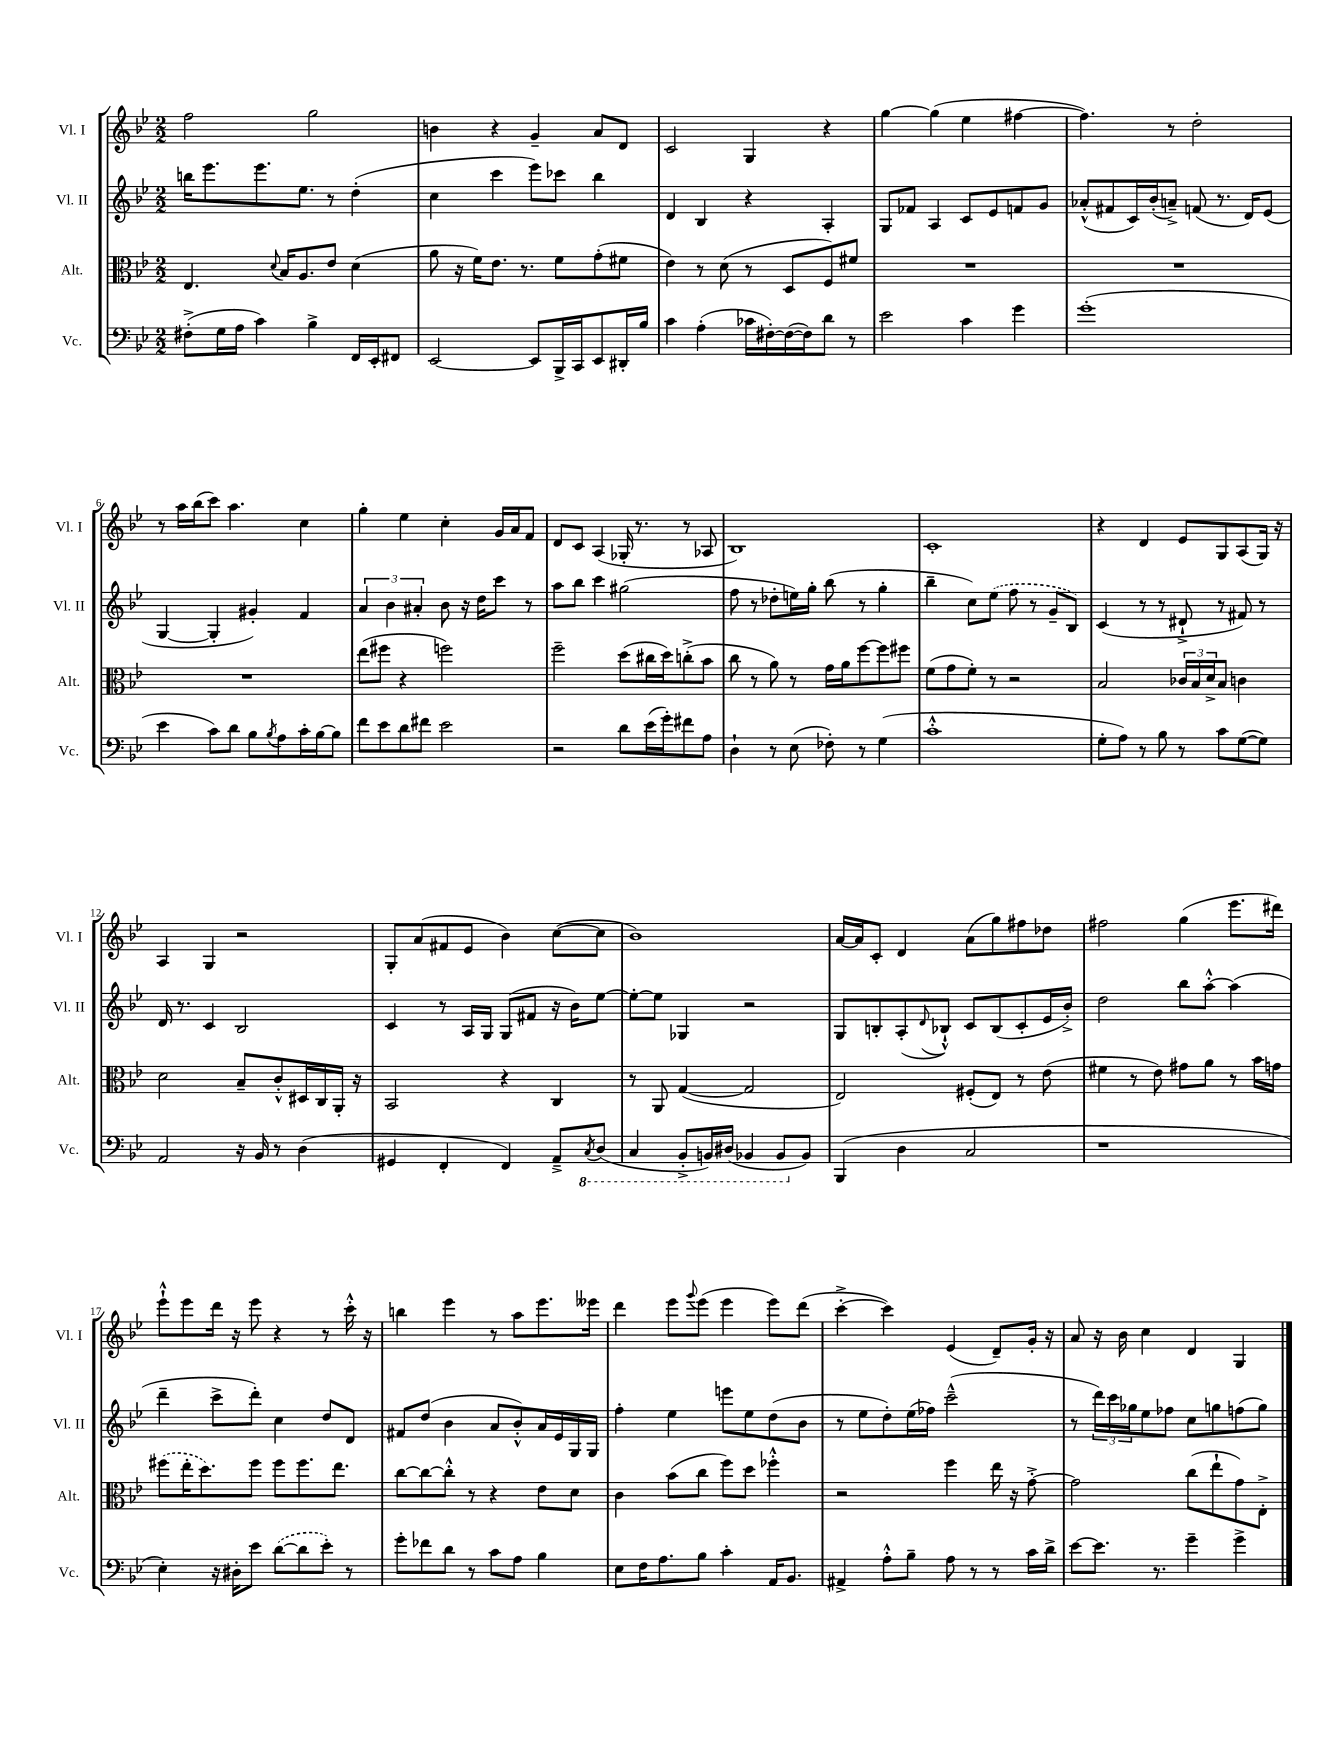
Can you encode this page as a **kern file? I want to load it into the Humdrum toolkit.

**kern	**kern	**kern	**kern
*staff4	*staff3	*staff2	*staff1
*clefF4	*clefC3	*clefG2	*clefG2
*k[b-e-]	*k[b-e-]	*k[b-e-]	*k[b-e-]
*M2/2	*M2/2	*M2/2	*M2/2
(8F#'^	4.E-	16bb	2ff
.	.	8.eee-	.
16G	.	.	.
16A	.	.	.
4c)	.	8.eee-	.
.	8qqd	.	.
.	16B-	.	.
.	8.A	8.ee-	.
4B-^	.	.	2gg
.	8e-	8r	.
16FF	(4d	(4dd'	.
16EE-'	.	.	.
8FF#	.	.	.
=	=	=	=
[2EE-	8a	4cc	4b
.	16r	.	.
.	16f)	.	.
.	8.e-	4ccc	4r
.	8.r	.	.
8EE-]	.	8eee-)	4g~
16BBB-^	8f	8ccc-	.
16CC	.	.	.
8EE-	(8g'	4bb-	8a
16DD#'	8f#	.	8d
16B-	.	.	.
=	=	=	=
4c	4e-)	4d	2c
(4A'	8r	4B-	.
.	(8d	.	.
16c-	8r	4r	4G
[16F#')	.	.	.
(16F#_	8D	.	.
16F#])	.	.	.
8d	8F)	4A'	4r
8r	8f#	.	.
=	=	=	=
2e-	1r	8G	[4gg
.	.	8f-	.
.	.	4A	(4gg]
4c	.	8c	4ee-
.	.	8e-	.
4g	.	8f	[4ff#
.	.	8g	.
=	=	=	=
(1g'	1r	(8a-'^^	4.ff#])
.	.	8f#	.
.	.	16c)	.
.	.	(16b-'	.
.	.	8a~^)	8r
.	.	(8f	2dd'
.	.	8.r	.
.	.	16d)	.
.	.	(8e-	.
=	=	=	=
4e-	1r	[4G	8r
.	.	.	16aa
.	.	.	(16bb-
8c)	.	4G']	8ccc)
8d	.	.	4.aa
8B-	.	4g#')	.
8qB-	.	.	.
8A	.	.	.
16c'	.	4f	4cc
[16B-	.	.	.
8B-]	.	.	.
=	=	=	=
8f	(8ee-	6a	4gg'
8e-	8ff#	.	.
.	.	6b-	.
8d	4r	.	4ee-
.	.	6a#'	.
8f#	.	.	.
2e-	2ff)	8b-	4cc'
.	.	16r	.
.	.	16dd	.
.	.	8ccc	16g
.	.	.	16a
.	.	8r	8f
=	=	=	=
2r	2ff~	8aa	8d
.	.	8bb-	8c
.	.	4ccc	(4A
8d	(8dd	(2gg#	16G-'
.	.	.	8.r
(16e-	16cc#	.	.
16g')	16dd)	.	.
8f#	(8cc'^	.	8r
8A	8b-	.	8A-
=	=	=	=
4D`	8cc	8ff	1B-)
.	8r	8r	.
8r	8a)	8dd-'	.
(8E-	8r	16ee)	.
.	.	16gg'	.
8F-')	16g	(8bb-	.
.	16a	.	.
8r	[8ff	8r	.
(4G	8ff]	4gg'	.
.	8ff#	.	.
=	=	=	=
1c'^^	(8f	4bb-~	1c'
.	8g	.	.
.	8f')	8cc)	.
.	8r	(8ee-	.
.	2r	8ff	.
.	.	8r	.
.	.	8g~	.
.	.	8B-)	.
=	=	=	=
8G'	2B-	(4c	4r
8A)	.	.	.
8r	.	8r	4d
8B-	.	8r	.
8r	24c-	8d#`^	8e-
.	24B-	.	.
.	24d^	.	.
8c	8B-	8r	8G
([8G	4c	8f#)	(8A
8G])	.	8r	16G)
.	.	.	16r
=	=	=	=
2AA	2d	16d	4A
.	.	8.r	.
.	.	4c	4G
16r	8B-~	2B-	2r
16BB-	.	.	.
8r	8c'^^	.	.
(4D	16D#	.	.
.	16C	.	.
.	16AA'	.	.
.	16r	.	.
=	=	=	=
4GG#	2BB-	4c	8G'
.	.	.	(8a
4FF'	.	8r	8f#
.	.	16A	8e-
.	.	16G	.
4FF)	4r	(8G	4b-)
.	.	8f#	.
8AA~^	4C	16r	([8cc
.	.	16b-)	.
8qCC	.	.	.
(8DD	.	[8ee-	8cc]
=	=	=	=
4CC	8r	8ee-'_	1b-)
.	8AA	8ee-]	.
8BBB-'^	([4G	4G-	.
16BBB)	.	.	.
(16DD#	.	.	.
4BBB-	2G]	2r	.
8BBB-	.	.	.
8BB-)	.	.	.
=	=	=	=
(4BBB-	2E-)	8G	[16a
.	.	.	16a]
.	.	8B'	8c'
4D	.	(8A'	4d
.	.	8qqd	.
.	.	8B-`^^)	.
2C	(8F#'	8c	(8a
.	8E-)	(8B-	8gg)
.	8r	8c'	8ff#
.	(8e-	16e-	8dd-
.	.	16b-'^)	.
=	=	=	=
1r	4f#	2dd	2ff#
.	8r	.	.
.	8e-)	.	.
.	8g#	8bb-	(4gg
.	8a	[8aa'^^	.
.	8r	(4aa]	8.eee-
.	16b-	.	.
.	16g	.	16ddd#)
=	=	=	=
4E-')	(8ff#	4ddd~	8eee-`^^
.	16ee-'	.	8eee-
.	8.dd)	.	.
16r	.	8ccc^	16ddd
16D#'	.	.	16r
8e-	8ff#	8ddd')	8eee-
([8d	8ff#	4cc	4r
8d]	8.ff#	.	.
8e-')	.	8dd	8r
.	8.ee-	.	.
8r	.	8d	16ccc'^^
.	.	.	16r
=	=	=	=
8g'	[8cc	8f#	4bb
8f-	8cc_	(8dd	.
8d	8cc'^^]	4b-	4eee-
8r	8r	.	.
8c	4r	8a	8r
8A	.	8b-'^^)	8aa
4B-	8e-	16a	8.eee-
.	.	16e-	.
.	8d	16G	.
.	.	16G	16eee--
=	=	=	=
8E-	4c	4ff'	4ddd
16F	.	.	.
8.A	.	.	.
.	(8b-	4ee-	8eee-
.	.	.	8qqggg
8B-	8cc	.	(8eee-
4c'	8ff)	8eee	4eee-
.	8dd	8ee-	.
16AA	4ff-'^^	(8dd	8eee-)
8.BB-	.	.	.
.	.	8b-	(8ddd
=	=	=	=
4AA#^	2r	8r	[4ccc'^
.	.	8ee-	.
8A'^^	.	8dd')	4ccc])
8B-~	.	(16ee-	.
.	.	16ff-)	.
8A	4ff	(2ccc~^^	(4e-
8r	.	.	.
8r	16ee-	.	8d~)
.	16r	.	.
16c	[8g'^	.	16g'
16d^	.	.	16r
=	=	=	=
[8e-	2g]	8r	8a
8.e-]	.	24ddd)	16r
.	.	24ccc	.
.	.	.	16b-
.	.	24gg-	.
.	.	8ee-	4cc
8.r	.	.	.
.	.	8ff-	.
4g~	(8cc	8cc	4d
.	8ee-`	8gg	.
4g^	8g)	(8ff	4G
.	8E-'^	8gg)	.
==	==	==	==
*-	*-	*-	*-
